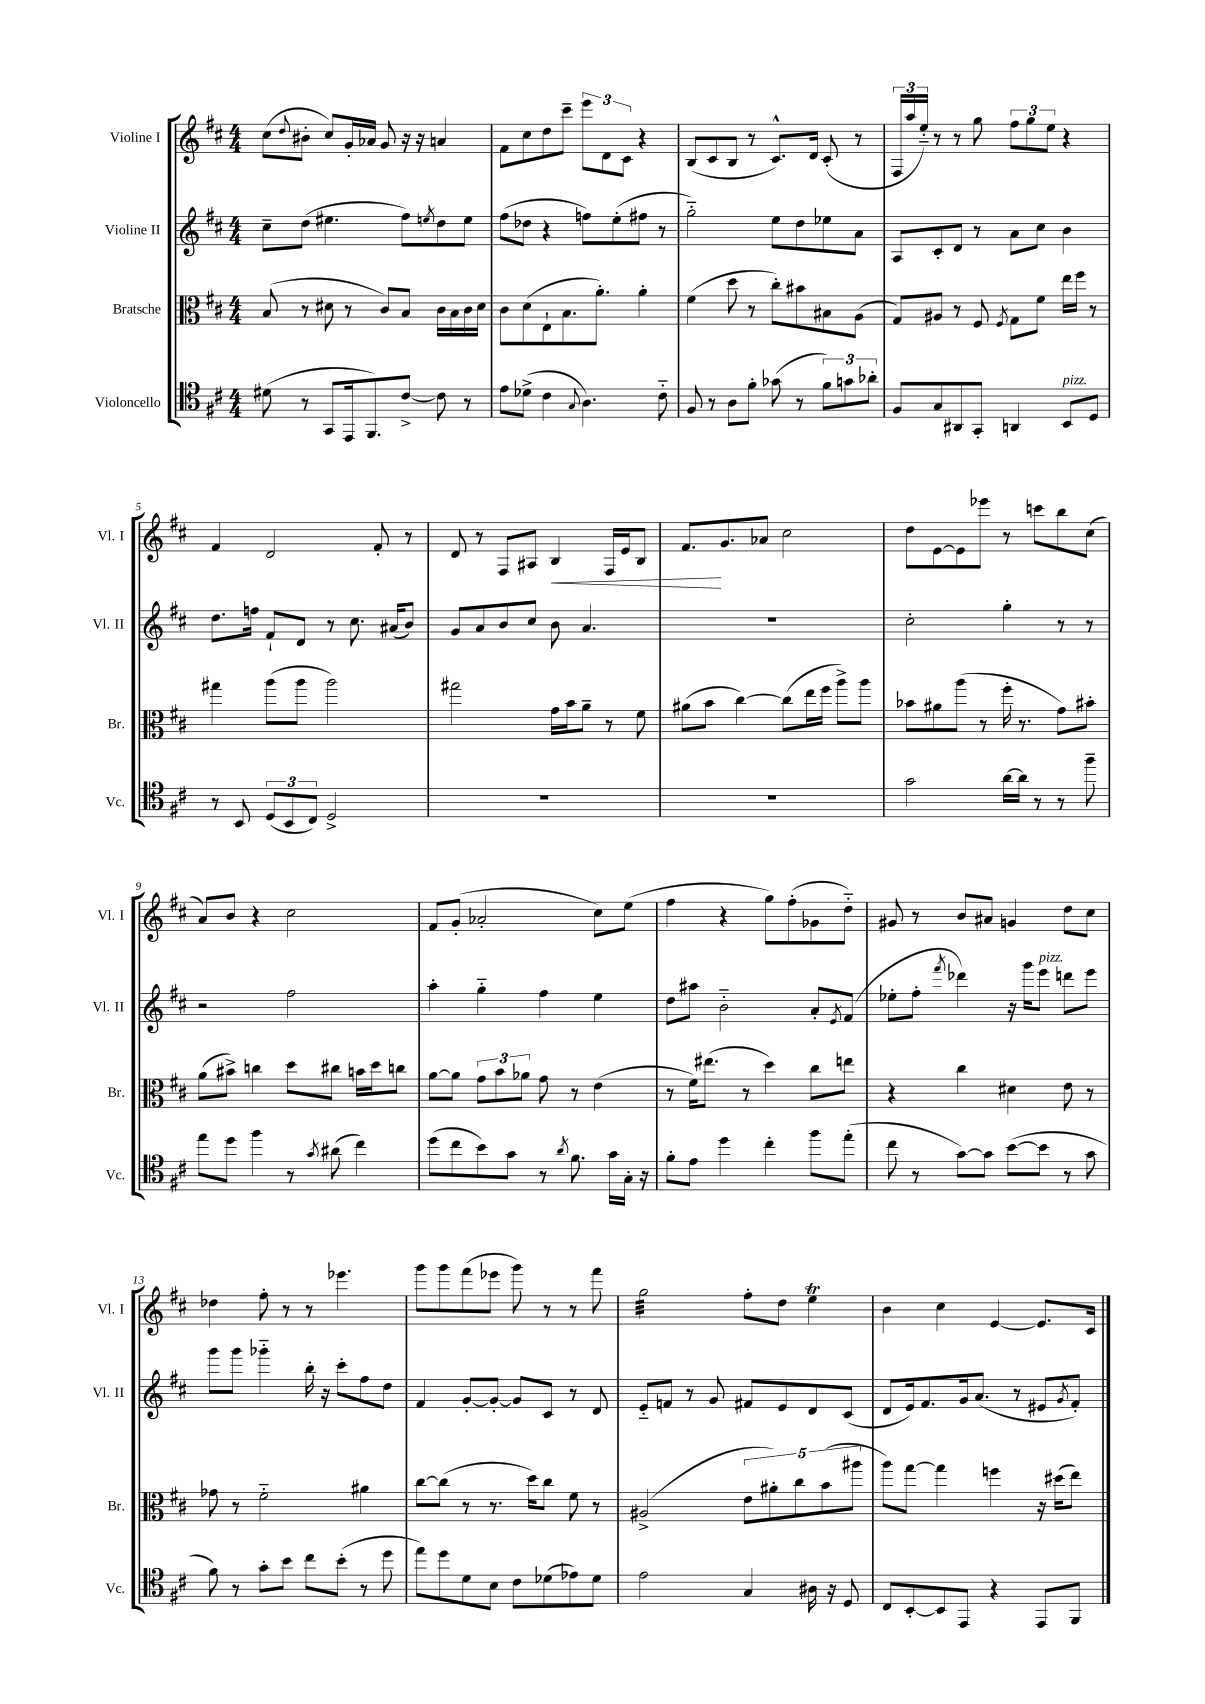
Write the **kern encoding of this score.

**kern	**kern	**kern	**kern
*staff4	*staff3	*staff2	*staff1
*clefC4	*clefC3	*clefG2	*clefG2
*k[f#c#]	*k[f#c#]	*k[f#c#]	*k[f#c#]
*M4/4	*M4/4	*M4/4	*M4/4
(8d#	(8B	8cc#~	(8cc#
.	.	.	8qqdd
8r	8r	(8dd	8b#'
8GG	8d#	4.ee#	8cc#)
16EE	8r	.	16g'
8.FF#)	.	.	16a-
.	8c#)	.	8g
[8c#^	8B	8ff#)	16r
.	.	.	16r
.	.	8qee	.
8c#]	16c#	8dd	4a
.	16B	.	.
8r	16c#	8ee	.
.	16d#	.	.
=	=	=	=
8e	8c#	(8ff#	8f#
(8d-^	(8d	8dd-	8cc#
4c#	8E`	4r	8dd
.	8.B	.	8ccc#~
8qqG	.	.	.
4.A)	.	8ff)	12eee
.	8.a')	.	.
.	.	.	12d
.	.	(8ee'	.
.	.	.	12c#
.	4a'	8ff#	4r
8c#'~	.	8r	.
=	=	=	=
8F#	(4f#	2gg'~)	(8B
8r	.	.	8c#
8A	8dd	.	8B
8f#'	8r	.	8r
(8g-	8cc#')	8ee	8.c#^^)
8r	8b#	8dd	.
.	.	.	16d
12f#)	8B#	8ee-	(8c#'
12g	.	.	.
.	(8A	8a	8r
12a-'	.	.	.
=	=	=	=
8F#	8G)	8A	24F#
.	.	.	24aa
.	.	.	24ee'~)
8G	8A#	8c#'	8r
8AA#	8r	8d	8r
8GG'	8F#	8r	8gg
.	8qF#	.	.
4AA	8G	8a	12ff#
.	.	.	12gg
.	8f#	8cc#	.
.	.	.	12ee
8BB	16ee	4b	4r
.	16ff#	.	.
8D	8r	.	.
=	=	=	=
8r	4gg#	8.dd	4f#
8BB	.	.	.
.	.	16ff	.
(12D	(8aa	8f#`	2d
12BB	.	.	.
.	8aa	8d	.
12C#)	.	.	.
2D^	2aa)	8r	.
.	.	8.cc#	.
.	.	.	8f#'
.	.	(16a#	.
.	.	8b)	8r
=	=	=	=
1r	2gg#	8g	8d
.	.	8a	8r
.	.	8b	8F#
.	.	8cc#	8A#
.	16g	8b	4B
.	16b	.	.
.	8a~	4.a	.
.	8r	.	16F#
.	.	.	16e
.	8f#	.	8B
=	=	=	=
1r	(8a#	1r	8.f#
.	8b	.	.
.	.	.	8.g
.	[4cc#)	.	.
.	.	.	8a-
.	(8cc#]	.	2cc#
.	16ee	.	.
.	16ff#	.	.
.	8aa^)	.	.
.	8aa	.	.
=	=	=	=
2g	8b-	2cc#'	8dd
.	8a#	.	[8e
.	(8aa	.	8e]
.	8r	.	8eee-
[16a	16ff#'	4gg'	8r
16a]	8.r	.	.
8r	.	.	8ccc
8r	8g)	8r	8bb
8ff#~	8b#'	8r	(8cc#
=	=	=	=
8ee	(8a	2r	8a)
8dd	8b#^)	.	8b
4ff#	4cc	.	4r
8r	8dd	2ff#	2cc#
8qg	.	.	.
(8a#	8cc#	.	.
4cc#)	16b	.	.
.	16dd	.	.
.	8cc	.	.
=	=	=	=
(8dd	[8a	4aa'	8f#
8cc#	8a]	.	(8g'
8b)	12g	4gg'~	2a-'
.	12b	.	.
8g	.	.	.
.	12a-	.	.
8r	8g	4ff#	.
8qa	.	.	.
8.f#	8r	.	.
.	(4e	4ee	8cc#)
16g	.	.	.
16G'	.	.	(8ee
16r	.	.	.
=	=	=	=
8f#'	8r	8dd	4ff#
8e	16f#)	8aa#	.
.	(8.ee#	.	.
4dd	.	2b'~	4r
.	8r	.	.
4cc#'	4dd)	.	8gg)
.	.	.	(8ff#'
8ff#	8cc#	8a'	8g-
.	.	8qe	.
(8ee'	8ee	(8f#	8dd'~)
=	=	=	=
8cc#	4r	8ee-'	8g#
8r	.	8ff#'	8r
.	.	8qfff#	.
[8g)	4cc#	4ddd-)	8b
8g]	.	.	8a#
([8b	4d#	16r	4g
.	.	16ggg	.
8b]	.	8eee	.
8r	8e	8ddd	8dd
8g	8r	8eee	8cc#
=	=	=	=
8f#)	8g-	8ggg	4dd-
8r	8r	8ggg	.
8g'	2f#'~	4ggg-'~	8ff#'
8b	.	.	8r
8cc#	.	16bb'	8r
.	.	16r	.
(8b'	.	8ccc#'	4.eee-
8r	4a#	8ff#	.
8dd	.	8dd	.
=	=	=	=
8ee)	[8cc#	4f#	8ggg
8dd	(8cc#]	.	8ggg
8d	8r	[8g'	(8fff#
8B	8.r	8g'_	8eee-
8c#	.	8g]	8ggg)
.	16dd)	.	.
(8d-	8cc#	8c#	8r
8e-)	8f#	8r	8r
8d-	8r	8d	8fff#
=	=	=	=
2e	(2A#^	8e'~	2gg
.	.	8f	.
.	.	8r	.
.	.	8g	.
4G	10e	8f#	8ff#'
.	10a#')	.	.
.	.	8e	8dd
.	10cc#	.	.
16A#	.	8d	4ee
.	(10b	.	.
16r	.	.	.
8D	.	(8c#	.
.	10aa#	.	.
=	=	=	=
8C#	8aa)	8d	4b
[8BB'	[8gg	16e)	.
.	.	8.f#	.
8BB]	4gg]	.	4cc#
8EE	.	16g	.
.	.	(8.a	.
4r	4ff	.	[4e
.	.	8r	.
8EE	16r	8e#	8.e]
.	(16dd#	.	.
.	.	8qg	.
8FF#	8ee)	8f#')	.
.	.	.	16c#
==	==	==	==
*-	*-	*-	*-
